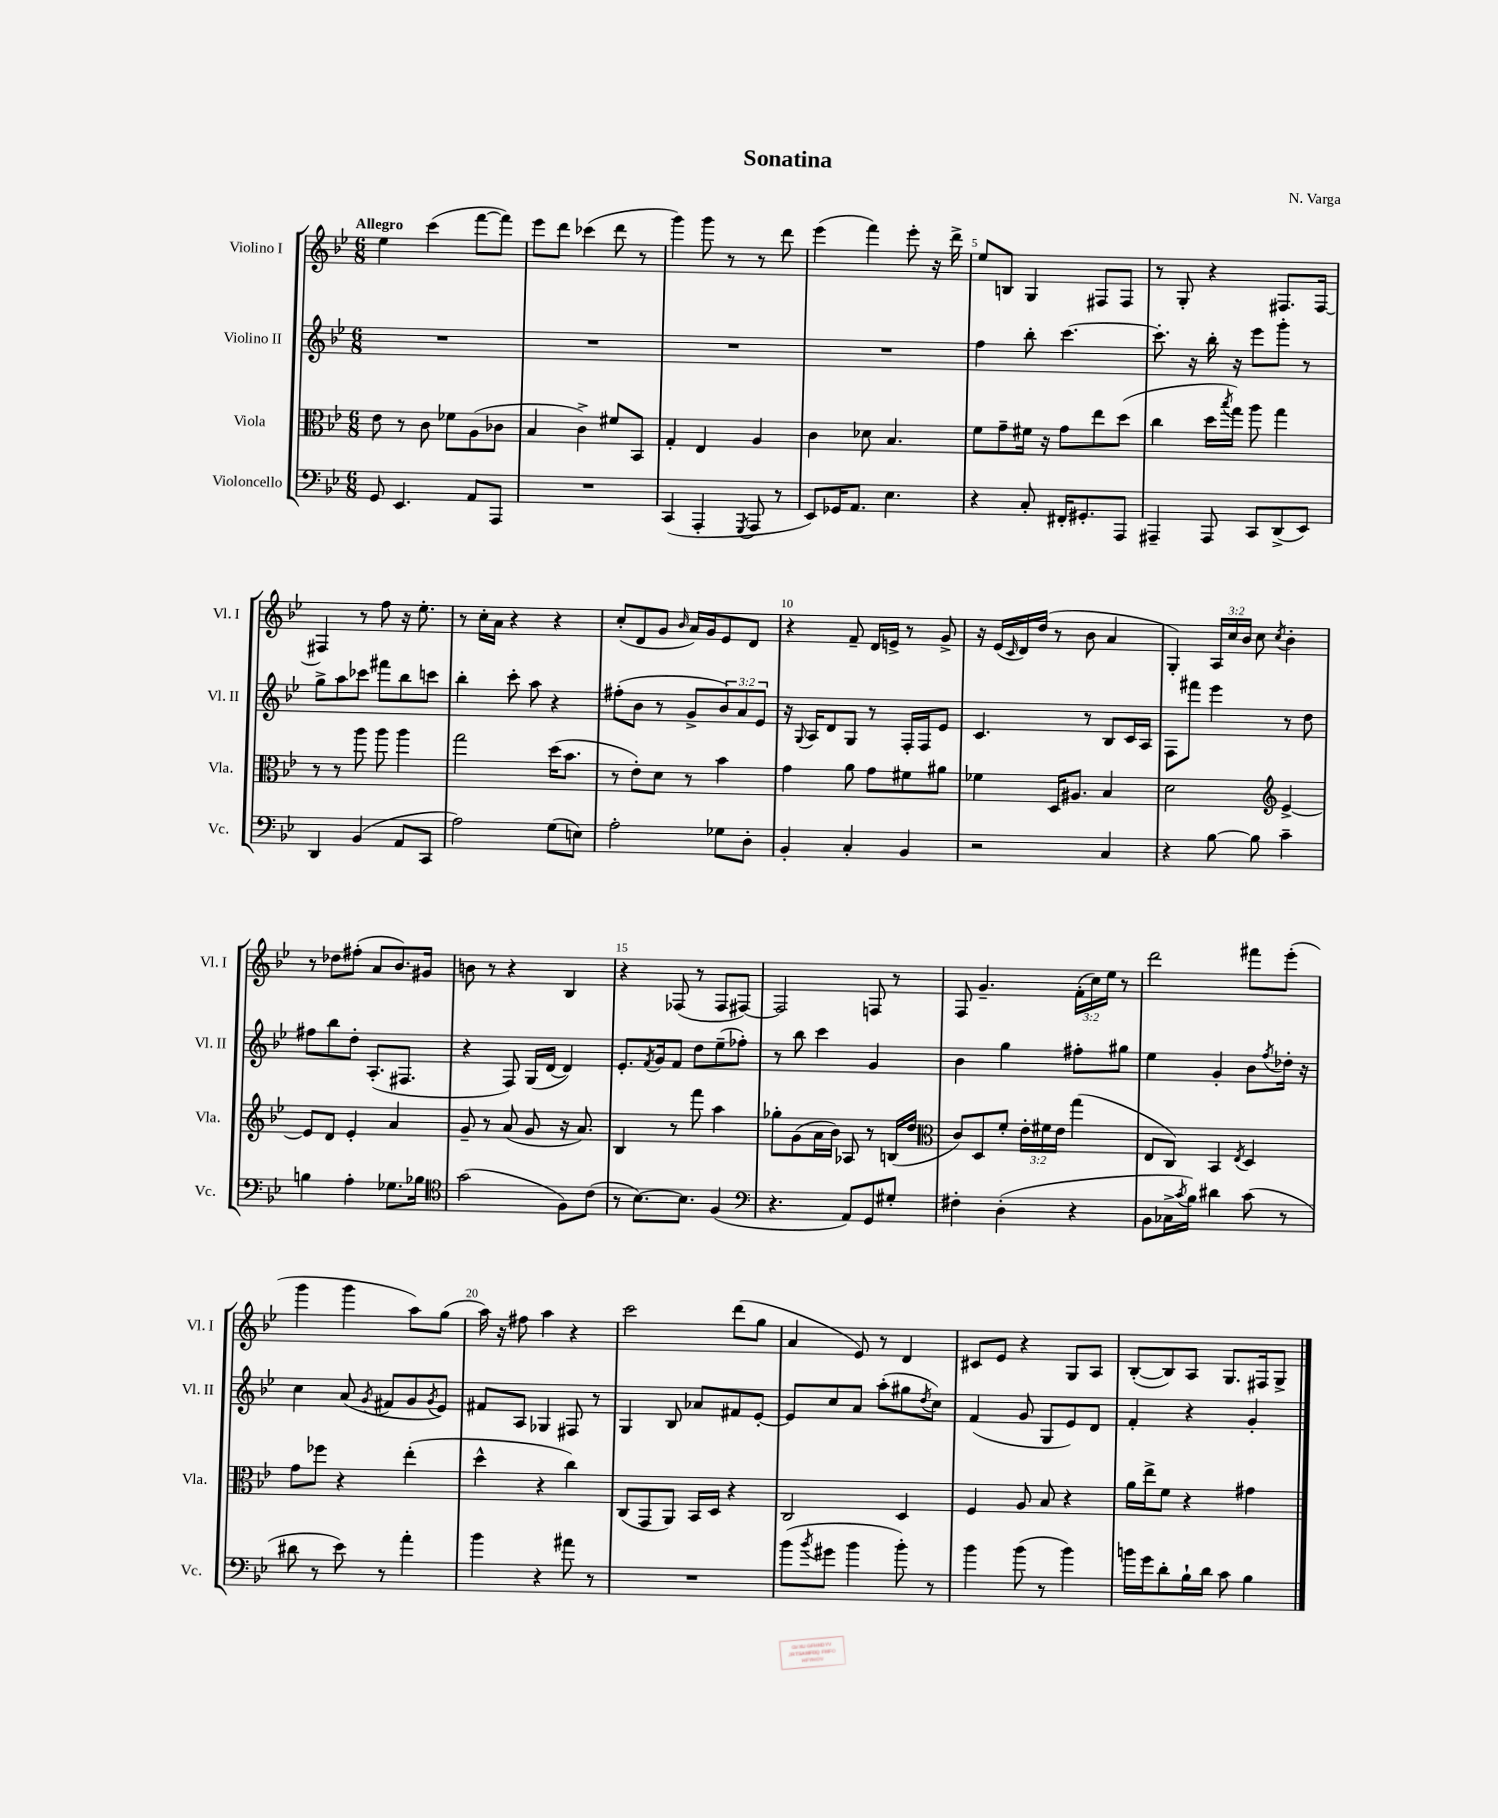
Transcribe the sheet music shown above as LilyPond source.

\header { title = "Sonatina" composer = "N. Varga" }
<<
\new StaffGroup <<
\new Staff = "s0" \with { instrumentName = "Violino I" shortInstrumentName = "Vl. I" } {
    \clef treble \key bes \major \numericTimeSignature \time 6/8 \override Staff.TupletNumber.text = #tuplet-number::calc-fraction-text \tempo "Allegro"
    ees''4 c'''4( f'''8~ f'''8) |
    ees'''8 d'''8 ces'''4( d'''8 r8 |
    g'''4) g'''8 r8 r8 d'''8 |
    ees'''4( f'''4) ees'''8-. r16 d'''16-> |
    ees''8 b8 g4 fis8 fis8 |
    r8 g8-. r4 fis8. fis16~ |
    fis4 r8 f''8 r16 ees''8.-. |
    r8 c''16-. a'16 r4 r4 |
    c''8-.( d'8 g'8 \grace { bes'16 } a'16) g'16 ees'8 d'8 |
    r4 f'8-- d'16 e'16-> r8 g'8-> |
    r16 ees'16( \grace { c'16 } d'16) d''16( r8 bes'8 a'4 |
    g4-.) \tuplet 3/2 { a16 c''16 bes'16 } c''8 \acciaccatura { c''8 } bes'4-. |
    r8 des''8 fis''8-.( a'8 bes'8.) gis'16 |
    b'8 r8 r4 bes4 |
    r4 fes8( r8 fes8 fis8~) |
    fis2 f8 r8 |
    f8 g'4.-- \tuplet 3/2 { f'16-.( c''16) ees''16 } r8 |
    d'''2 fis'''8 ees'''8-.( |
    g'''4 g'''4 a''8) g''8( |
    a''16) r16 fis''8 a''4 r4 |
    c'''2 d'''8( g''8 |
    a'4 ees'8) r8 d'4 |
    cis'8 ees'8 r4 g8 a8 |
    bes8~-.( bes8) a8 g8. fis16 g8-> \bar "|." |
}
\new Staff = "s1" \with { instrumentName = "Violino II" shortInstrumentName = "Vl. II" } {
    \clef treble \key bes \major \numericTimeSignature \time 6/8 \override Staff.TupletNumber.text = #tuplet-number::calc-fraction-text
    R2. |
    R2. |
    R2. |
    R2. |
    f''4 bes''8-. c'''4.~ |
    c'''8.-. r16 bes''16-. r16 ees'''8 g'''8-. r8 |
    g''8-> a''8 ces'''8 fis'''8 bes''8 c'''8 |
    bes''4-. c'''8-. a''8 r4 |
    fis''8-.( bes'8 r8 g'8-> \tuplet 3/2 { bes'8) a'8 ees'8 } |
    r16 \appoggiatura { g8 } a16 d'8 g8 r8 f16-. f16 ees'8 |
    c'4. r8 bes8 c'16 a16 |
    f8 fis'''8 ees'''4 r8 d''8 |
    fis''8 bes''8 d''8-. a8.-.( fis8. |
    r4 f8) g16( d'16~ d'4) |
    ees'8.-. \acciaccatura { f'8 } g'16 f'8 d''8 ees''8--( fes''8-.) |
    r8 bes''8 c'''4 g'4 |
    bes'4 g''4 fis''8-. gis''8 |
    ees''4 g'4-. bes'8 \acciaccatura { f''8 } des''16-. r16 |
    c''4 a'8( \acciaccatura { g'8 } fis'8 g'8 \acciaccatura { g'8 } ees'8) |
    fis'8 a8 ges4 fis8 r8 |
    g4 bes8 aes'8 fis'8 ees'8~-. |
    ees'8 c''8 a'8 a''8-.( gis''8 \acciaccatura { d''8 } c''8) |
    f'4( g'8 g8 ees'8) d'8 |
    f'4-. r4 g'4-. \bar "|." |
}
\new Staff = "s2" \with { instrumentName = "Viola" shortInstrumentName = "Vla." } {
    \clef alto \key bes \major \numericTimeSignature \time 6/8 \override Staff.TupletNumber.text = #tuplet-number::calc-fraction-text
    ees'8 r8 c'8 fes'8 a8( ces'8 |
    bes4 c'4->) fis'8 bes,8 |
    g4-. ees4 a4 |
    c'4 des'8 bes4. |
    f'8 g'8-- fis'16 r16 g'8 ees''8 d''8( |
    c''4 d''16 \acciaccatura { bes''8 } g''16) a''8 g''4 |
    r8 r8 a''8 a''8 a''4 |
    g''2 d''16( bes'8. |
    r8 ees'8-.) d'8 r8 bes'4 |
    g'4 a'8 g'8 fis'8 ais'8 |
    fes'4 d16 ais8. bes4 |
    d'2 \clef treble ees'4~-> |
    ees'8 d'8 ees'4-. a'4 |
    g'8-- r8 a'8( g'8 r16 a'8.) |
    bes4 r8 f'''8 a''4 |
    ges''8-. g'8( a'16 bes'16) aes8 r8 b16( d''16 |
    \clef alto c'8) d8 f'8-. \tuplet 3/2 { ees'16-. fis'16 ees'16 } g''4( |
    ees8 c8) bes,4 \acciaccatura { ees8 } d4 |
    g'8 fes''8 r4 ees''4-.( |
    d''4-^ r4 c''4) |
    c8( g,8 a,8) bes,16 d16 r4 |
    c2 d4 |
    f4 a8 bes8 r4 |
    a'16 ees''16-> f'8 r4 gis'4 \bar "|." |
}
\new Staff = "s3" \with { instrumentName = "Violoncello" shortInstrumentName = "Vc." } {
    \clef bass \key bes \major \numericTimeSignature \time 6/8
    g,8 ees,4. a,8 a,,8 |
    R2. |
    c,4( a,,4-. \acciaccatura { g,,8 } a,,8 r8 |
    ees,8) ges,16 a,8. ees4. |
    r4 c8-. fis,16-. gis,8.-. a,,8 |
    ais,,4-- ais,,8 c,8 d,8->( ees,8) |
    d,4 bes,4( a,8 c,8 |
    a2) g8( e8) |
    a2-. ges8 d8-. |
    bes,4-. c4-. bes,4 |
    r2 c4 |
    r4 bes8~ bes8 c'4-- |
    b4 a4-. ges8. bes16 |
    \clef tenor g'2( f8) c'8( |
    r8 bes8.~) bes8. f4( |
    \clef bass r4. a,8) g,8 gis8-. |
    fis4-. d4-.( r4 |
    bes,8 ces16-> \acciaccatura { c'8 } bes16) dis'4 c'8( r8 |
    dis'8 r8 ees'8) r8 a'4-. |
    bes'4 r4 ais'8 r8 |
    R2. |
    bes'8( \acciaccatura { bes'8 } gis'8 bes'4 bes'8-.) r8 |
    bes'4 bes'8( r8 bes'4) |
    b'16 g'16 d'8-. bes16-! d'16 c'8 bes4 \bar "|." |
}
>>
>>
\layout { \context { \Score \override BarNumber.break-visibility = ##(#f #t #t) barNumberVisibility = #(every-nth-bar-number-visible 5) } }
